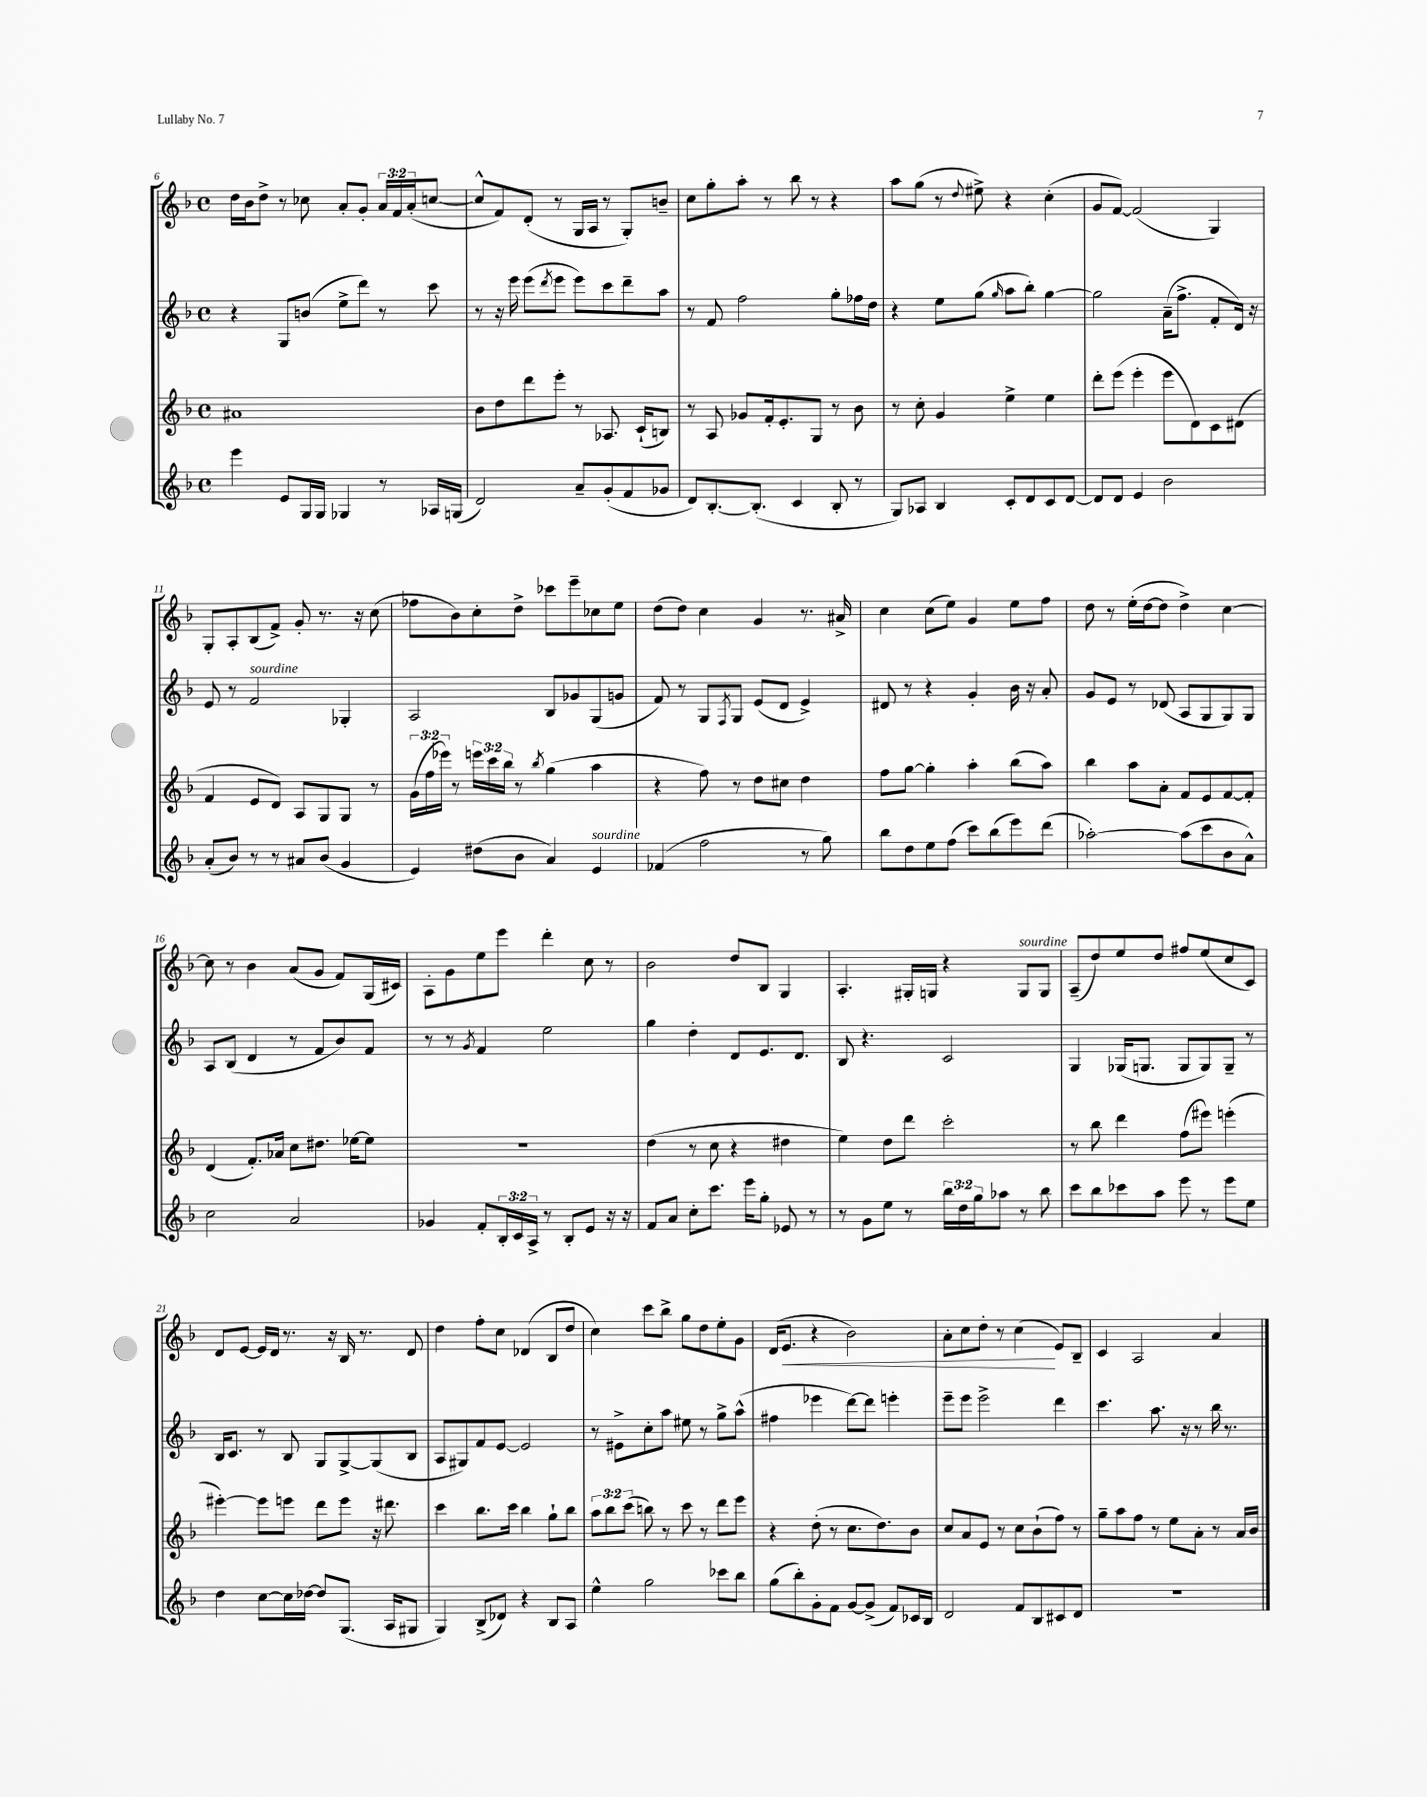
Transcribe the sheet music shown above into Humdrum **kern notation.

**kern	**kern	**kern	**kern	**dynam
*part4	*part3	*part2	*part1	*part1
*staff4	*staff3	*staff2	*staff1	*staff1
*clefG2	*clefG2	*clefG2	*clefG2	*
*k[b-]	*k[b-]	*k[b-]	*k[b-]	*
*M4/4	*M4/4	*M4/4	*M4/4	*
*met(c)	*met(c)	*met(c)	*met(c)	*
=6	=6	=6	=6	=6
4eee\	1a#X	4r	16dd\LL	.
.	.	.	16b-\J	.
.	.	.	8dd^\J	.
8e/L	.	8G/L	8r	.
16G/L	.	(8bn/J	8cc-X\	.
16G/JJ	.	.	.	.
4G-X/	.	8ee^\L	8a'/L	.
.	.	8ddd\J)	8g'/J	.
8r	.	8r	24a/LL	.
.	.	.	24f/	.
.	.	.	(24a'/J	.
16A-X/LL	.	8ccc\	[8ccn/J	.
(16Gn/JJ	.	.	.	.
=7	=7	=7	=7	=7
2d/)	8b-\L	8r	8cc^^/L]	.
.	8dd\	16r	8f/)	.
.	.	16eee\	.	.
.	8ddd\	(8eee\L	(8d'/J	.
.	.	8qddd/	.	.
.	8eee'\J	8eee\J	8r	.
8a~/L	8r	8eee\L)	16G/LL	.
.	.	.	16A/JJ	.
(8g'/	8.A-X/	8ccc\	8r	.
8f/	.	8ddd~\	8G'/L)	.
.	(16c`/KL	.	.	.
8g-X/J	8Bn/J)	8aa\J	8bn~/J	.
=8	=8	=8	=8	=8
8d/L)	8r	8r	8cc\L	.
[8.B-'/	8A/	8f/	8gg'\	.
.	8g-X/L	2ff\	8aa'\J	.
(8.B-'/J]	.	.	.	.
.	16f'/k	.	8r	.
.	8.e'/	.	.	.
4c/	.	.	8bb-\	.
.	8G/J	.	8r	.
8B-'/	8r	8gg'\L	4r	.
8r	8b-\	16ff-X\L	.	.
.	.	16dd\JJ	.	.
=9	=9	=9	=9	=9
8G/L)	8r	4r	8aa\L	.
8A-X/J	8cc'\	.	(8gg\J	.
4B-/	4g/	8ee\L	8r	.
.	.	.	8qqdd/	.
.	.	(8gg\J	8ee#X^\)	.
.	.	16qqgg/	.	.
8c'/L	4ee^\	8aa\L	4r	.
8d/	.	8bb-'\J)	.	.
8c/	4ee\	[4gg\	(4cc'\	.
[8d/J	.	.	.	.
=10	=10	=10	=10	=10
8d/L]	8ddd'\L	2gg\]	8g/L	.
8d/J	(8eee\J	.	[8f/J)	.
4e/	4eee'\	.	(2f/]	.
2b-\	8eee\L	(16a~\KL	.	.
.	.	8.ff^\J	.	.
.	8d\)	.	.	.
.	8c\	8f'/L	4G/)	.
.	(8d#X\J	16d/Jk)	.	.
.	.	16r	.	.
!!LO:LB:g=z
=11	=11	=11	=11	=11
(8a'/L	4f/	8e/	8G'/L	.
8b-/J)	.	8r	8A'/	.
!	!	!LO:TX:a:i:t=sourdine	!	!
8r	8e/L	2f/	(8B-/	.
8r	8d/J)	.	8f^/J)	.
8a#X/L	8A/L	.	8g'/	.
(8b-/J	8G/	.	8.r	.
4g/	8G/J	4G-X'/	.	.
.	.	.	16r	.
.	8r	.	(8cc\	.
=12	=12	=12	=12	=12
4e/)	(24g\LL	2A/	8ff-X\L	.
.	24ff\	.	.	.
.	24eee-X\JJ)	.	.	.
.	8r	.	8b-\)	.
(8dd#X\L	24eeen\LL	.	8cc'\	.
.	24ccc\	.	.	.
.	24bb-\JJ	.	.	.
8b-\J	8r	.	8dd^\J	.
.	8qbb-/	.	.	.
4a/)	(4gg\	8B-/L	8ccc-X\L	.
.	.	8g-X/	8eee~\	.
!LO:TX:a:i:t=sourdine	!	!	!	!
4e/	4aa\	(8G/	8cc-X\	.
.	.	8gn/J	8ee\J	.
=13	=13	=13	=13	=13
(4f-X/	4r	8f/)	(8dd\L	.
.	.	8r	8dd\J)	.
2ff\	8ff\)	8G/L	4cc\	.
.	.	8qF/	.	.
.	8r	8G/J	.	.
.	8dd\L	(8e/L	4g/	.
.	8cc#X\J	8d/J	.	.
8r	4dd\	4e^/)	8.r	.
8gg\)	.	.	.	.
.	.	.	16a#X^/	.
=14	=14	=14	=14	=14
8bb-\L	8ff\L	8d#X/	4cc\	.
8dd\	[8gg\J	8r	.	.
8ee\	4gg'\]	4r	(8cc\L	.
(8ff\J	.	.	8ee\J)	.
8ccc\L)	4aa'\	4g'/	4g/	.
(8bb-\	.	.	.	.
8eee\)	(8bb-\L	16b-\	8ee\L	.
.	.	16r	.	.
(8ddd\J	8aa\J)	8a'/	8ff\J	.
=15	=15	=15	=15	=15
[2aa-X'\)	4bb-\	8g/L	8dd\	.
.	.	8e/J	8r	.
.	8aa\L	8r	(16ee'\LL	.
.	.	.	[16dd\J	.
.	8a'\J	(8d-X/	8dd\J]	.
(8aa-\L]	8f/L	8A/L	4dd^\)	.
8ccc\	8e/	8G/	.	.
8b-\	[8f/	8G/)	[4cc\	.
8a^^\J)	8f'/J]	8G/J	.	.
!!LO:LB:g=z
=16	=16	=16	=16	=16
2cc\	(4d/	8A/L	8cc\]	.
.	.	(8B-/J	8r	.
.	8.f'/L)	4d/	4b-\	.
.	16a-X/Jk	.	.	.
2a/	8cc\L	8r	(8a/L	.
.	8.dd#X\J	8f/L	8g/J	.
.	.	8b-/)	8f/L)	.
.	[16ee-X\KL	.	.	.
.	8ee-\J]	8f/J	(16G/L	.
.	.	.	16c#X/JJ)	.
=17	=17	=17	=17	=17
4g-X/	1r	8r	8A'\L	.
.	.	8r	8g\	.
.	.	8qg/	.	.
8f'/L	.	4f/	8ee\	.
24B-'/L	.	.	8eee\J	.
24c/	.	.	.	.
24A^/JJ	.	.	.	.
8r	.	2ee\	4ddd'\	.
8B-'/L	.	.	.	.
8e/J	.	.	8cc\	.
16r	.	.	8r	.
16r	.	.	.	.
=18	=18	=18	=18	=18
8f/L	(4dd\	4gg\	2b-\	.
8a/J	.	.	.	.
8cc'\L	8r	4dd'\	.	.
8.ccc\J	8cc\	.	.	.
.	4r	8d/L	8dd/L	.
16eee\KL	.	.	.	.
8gg'\J	.	8.e/	8B-/J	.
8e-X/	4dd#X\	.	4G/	.
.	.	8.d/J	.	.
8r	.	.	.	.
=19	=19	=19	=19	=19
8r	4ee\)	8B-/	4.A'/	.
8g\L	.	4.r	.	.
8ee\J	8dd\L	.	.	.
8r	8ddd\J	.	16G#X'/LL	.
.	.	.	16Gn/JJ	.
24bb-\LL	2ccc'\	2c/	4r	.
24dd\	.	.	.	.
24gg\J	.	.	.	.
8aa-X\J	.	.	.	.
!	!	!	!LO:TX:a:i:t=sourdine	!
8r	.	.	8G/L	.
8bb-\	.	.	8G/J	.
=20	=20	=20	=20	=20
8ccc\L	8r	4G/	(8A~/L	.
8bb-\	8bb-\	.	8dd/)	.
8ccc-X\	4ddd\	(16G-X/KL	8ee/	.
.	.	8.Gn/J	.	.
8aa\J	.	.	8dd/J	.
8eee\	(8ff\L	8G/L	8ff#X/L	.
8r	8eee#X\J)	8G/)	(8ee/	.
8eee\L	(4eeen'\	8G~/J	8cc/	.
8ee\J	.	8r	8c/J)	.
!!LO:LB:g=z
=21	=21	=21	=21	=21
4dd\	[4eee#X'\)	16B-/KL	8d/L	.
.	.	8.c/J	.	.
.	.	.	[8e/J	.
[8cc\L	8eee#\L]	8r	16e/LL]	.
.	.	.	16d/JJ	.
16cc\L]	8eeen\J	8B-/	8.r	.
[16dd-X\JJ	.	.	.	.
8dd-/L]	8ddd\L	8G/L	.	.
.	.	.	16r	.
(8.G/J	8eee\J	[8G^/	16B-/	.
.	.	.	8.r	.
.	16r	(8G/]	.	.
16A/KL	8.ddd#X\	.	.	.
8G#X/J	.	8B-/J	8d/	.
=22	=22	=22	=22	=22
4G/)	4ccc\	8A/L	4dd\	.
.	.	8G#X/)	.	.
(8B-^/L	8.bb-\L	8f/	8ff'\L	.
8d-X/J)	.	[8e/J	8cc\J	.
.	16ccc\Jk	.	.	.
4r	4bb-\	2e/]	(4d-X/	.
8B-/L	8gg`\L	.	8B-/L	.
8A/J	8bb-\J	.	8dd/J	.
=23	=23	=23	=23	=23
4ee^^\	12aa\L	8r	4cc\)	.
.	12bb-\	.	.	.
.	.	8e#X^\L	.	.
.	(12ccc\J	.	.	.
2gg\	8bbn\)	8cc'\	8ccc\L	.
.	8r	8aa\J	8bb-^\J	.
.	8ccc\	8ee#X\	8gg\L	.
.	8r	8r	8dd\	.
8ccc-X\L	8ddd\L	8gg^\L	8ee'\	.
8bb-\J	8eee\J	(8aa^^\J	8g\J	.
=24	=24	=24	=24	=24
(8gg\L	4r	4ff#X\	(16d/KL	.
!	!	!	!	!LO:HP:b
.	.	.	8.e/J	<
8bb-'\)	.	.	.	.
8g'\	(8dd'\	4eee-X\	4r	.
8f\J	8r	.	.	.
[8g/L	8.cc\L	[8ddd\L)	2b-\)	.
(8g^/J]	.	8ddd\J]	.	.
.	8.dd\)	.	.	.
8f/L)	.	4eeen'\	.	.
16c-X/L	8b-\J	.	.	.
16B-/JJ	.	.	.	.
=25	=25	=25	=25	=25
2d/	8cc/L	8eee~\L	8a'\L	.
.	8a/	8eee\J	8cc\	.
.	8e/J	2eee^\	8dd'\J	.
.	8r	.	8r	.
8f/L	8cc\L	.	(4cc\	.
8B-/	(8b-`\	.	.	.
8c#X/	8ff\J)	4ddd\	8e/L)	[
8d/J	8r	.	8B-~/J	.
=26	=26	=26	=26	=26
1r	8gg~\L	4.ccc\	4c/	.
.	8aa\	.	.	.
.	8ff\J	.	2A/	.
.	8r	8.aa\	.	.
.	8ee\L	.	.	.
.	.	16r	.	.
.	8a'\J	8r	.	.
.	8r	16bb-\	4a/	.
.	.	8.r	.	.
.	16a/LL	.	.	.
.	16b-/JJ	.	.	.
==	==	==	==	==
*-	*-	*-	*-	*-
